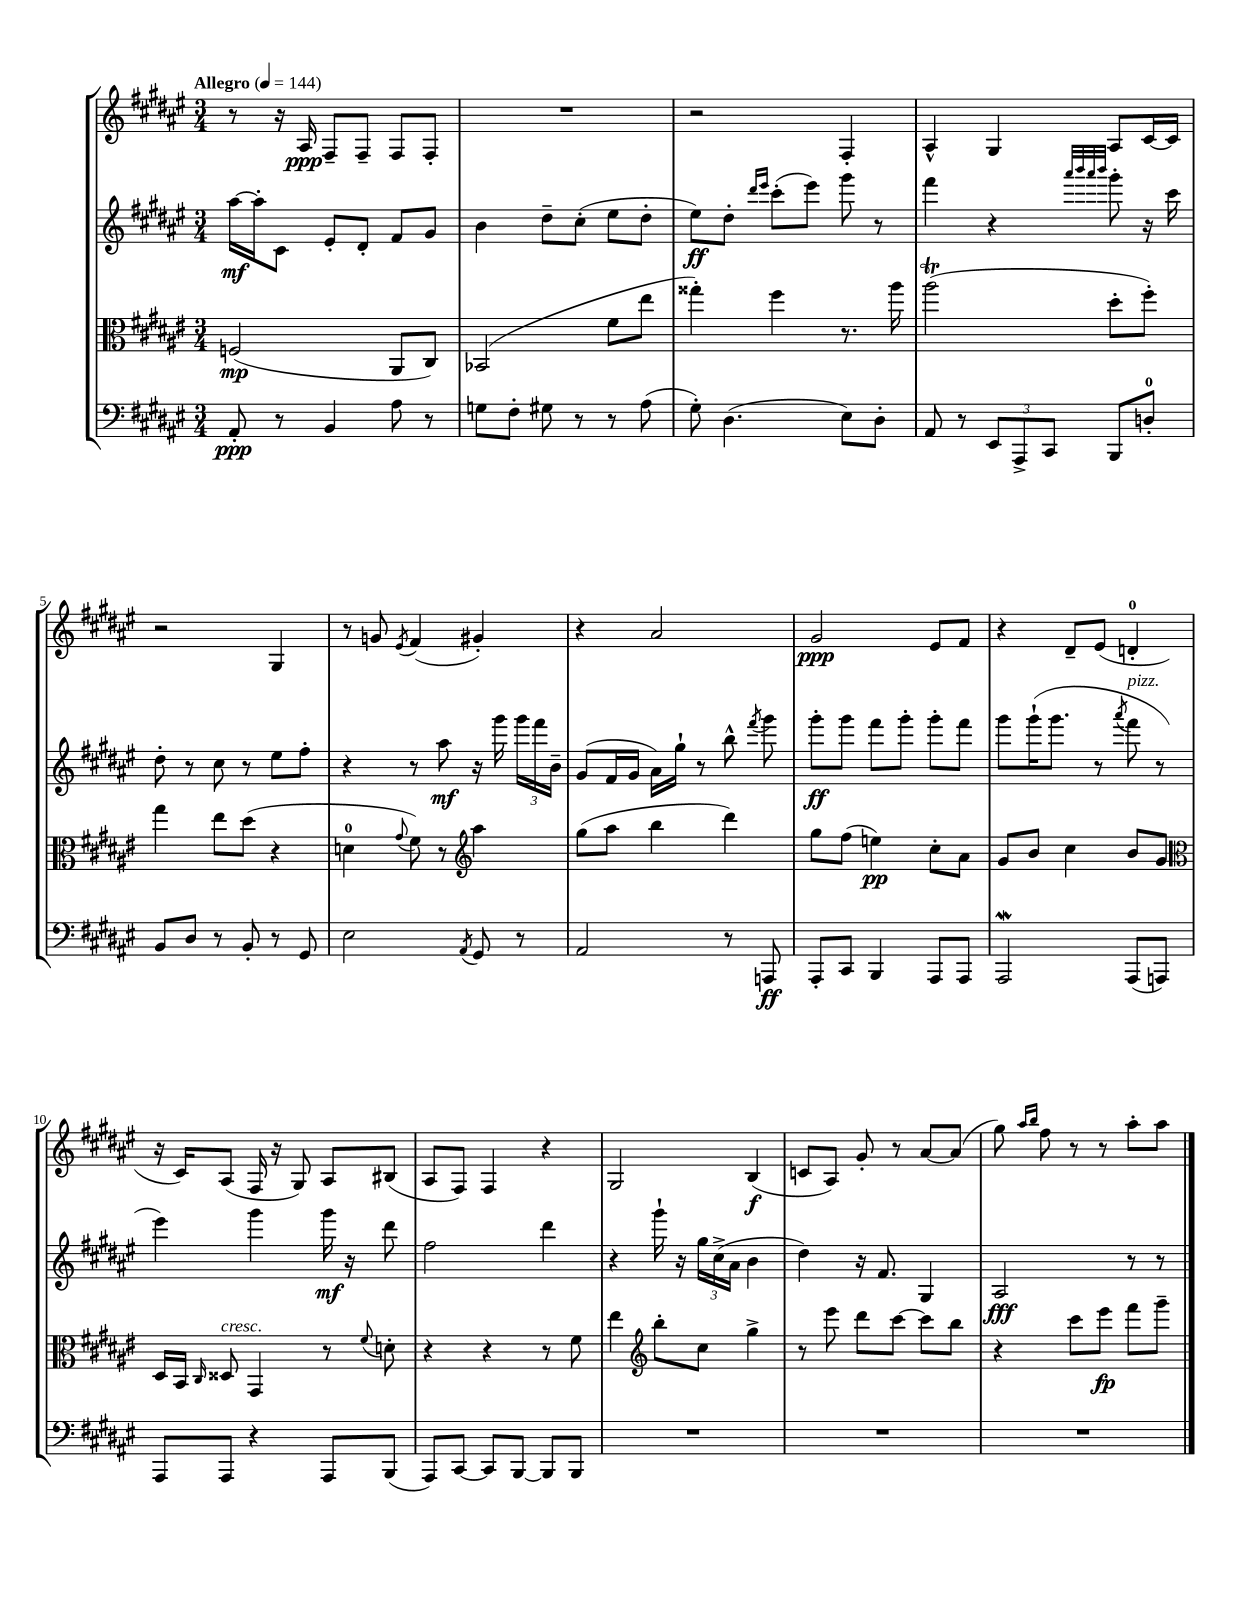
<<
\new StaffGroup <<
\new Staff = "s0" {
    \clef treble \key fis \major \numericTimeSignature \time 3/4 \tempo "Allegro" 4 = 144
    \autoBeamOff r8 r16 ais16\ppp fis8[-- fis8]-- fis8[ fis8]-. |
    R2. |
    r2 fis4-. |
    ais4-^ gis4 ais8[ cis'16~ cis'16] |
    r2 gis4 |
    r8 g'8 \acciaccatura { eis'8 } fis'4( gis'4-.) |
    r4 ais'2 |
    gis'2\ppp eis'8[ fis'8] |
    r4 dis'8[-- eis'8]( d'4-0-. |
    r16 cis'16[) ais8]( fis16 r16 gis8) ais8[ bis8]( |
    ais8[ fis8]) fis4 r4 |
    gis2 b4\f( |
    c'8[ ais8]) gis'8-. r8 ais'8[~ ais'8]( |
    gis''8) \grace { ais''16[ b''16] } fis''8 r8 r8 ais''8[-. ais''8] \bar "|." |
}
\new Staff = "s1" {
    \clef treble \key fis \major \numericTimeSignature \time 3/4
    \autoBeamOff ais''16[~\mf ais''16-. cis'8] eis'8[-. dis'8]-. fis'8[ gis'8] |
    b'4 dis''8[-- cis''8]-.( eis''8[ dis''8]-. |
    eis''8[\ff) dis''8]-. \grace { dis'''16[ eis'''16] } cis'''8[-.( eis'''8]) gis'''8 r8 |
    fis'''4 r4 \grace { ais'''32[ b'''32 ais'''32 b'''32] } gis'''8-. r16 cis'''16 |
    dis''8-. r8 cis''8 r8 eis''8[ fis''8]-. |
    r4 r8 ais''8\mf r16 gis'''16 \tuplet 3/2 { gis'''16[ fis'''16 b'16]-- } |
    gis'8[( fis'16 gis'16] ais'16[) gis''16]-! r8 b''8-^ \acciaccatura { fis'''8 } gis'''8 |
    gis'''8[-.\ff gis'''8] fis'''8[ gis'''8]-. gis'''8[-. fis'''8] |
    gis'''8[ gis'''16-!( gis'''8.] r8 \acciaccatura { ais'''8 } fis'''8^\markup { \italic "pizz." } r8 |
    eis'''4) gis'''4 gis'''16\mf r16 dis'''8 |
    fis''2 dis'''4 |
    r4 gis'''16-! r16 \tuplet 3/2 { gis''16[ cis''16->( ais'16] } b'4 |
    dis''4) r16 fis'8. gis4 |
    ais2\fff r8 r8 \bar "|." |
}
\new Staff = "s2" {
    \clef alto \key fis \major \numericTimeSignature \time 3/4
    \autoBeamOff f2\mp( ais,8[ cis8]) |
    bes,2( fis'8[ eis''8] |
    gisis''4-.) fis''4 r8. ais''16 |
    ais''2\trill( dis''8[-. fis''8]-.) |
    gis''4 eis''8[ dis''8]( r4 |
    d'4-0 \appoggiatura { gis'8 } fis'8) r8 \clef treble ais''4 |
    gis''8[( ais''8] b''4 dis'''4) |
    gis''8[ fis''8]( e''4\pp) cis''8[-. ais'8] |
    gis'8[ b'8] cis''4 b'8[ gis'8] |
    \clef alto dis16[ b,16] \grace { cis16 } disis8^\markup { \italic "cresc." } gis,4 r8 \appoggiatura { fis'8 } d'8-. |
    r4 r4 r8 fis'8 |
    eis''4 \clef treble b''8[-. cis''8] gis''4-> |
    r8 eis'''8 dis'''8[ cis'''8]~ cis'''8[ b''8] |
    r4 cis'''8[ eis'''8]\fp fis'''8[ gis'''8]-- \bar "|." |
}
\new Staff = "s3" {
    \clef bass \key fis \major \numericTimeSignature \time 3/4
    \autoBeamOff ais,8-.\ppp r8 b,4 ais8 r8 |
    g8[ fis8]-. gis8 r8 r8 ais8( |
    gis8-.) dis4.( eis8[) dis8]-. |
    ais,8 r8 \tuplet 3/2 { eis,8[ ais,,8-> cis,8] } b,,8[ d8]-0-. |
    b,8[ dis8] r8 b,8-. r8 gis,8 |
    eis2 \acciaccatura { ais,8 } gis,8 r8 |
    ais,2 r8 a,,8\ff |
    ais,,8[-. cis,8] b,,4 ais,,8[ ais,,8] |
    ais,,2\mordent ais,,8[( a,,8]) |
    ais,,8[ ais,,8] r4 ais,,8[ b,,8]( |
    ais,,8[) cis,8]~ cis,8[ b,,8]~ b,,8[ b,,8] |
    R2. |
    R2. |
    R2. \bar "|." |
}
>>
>>
